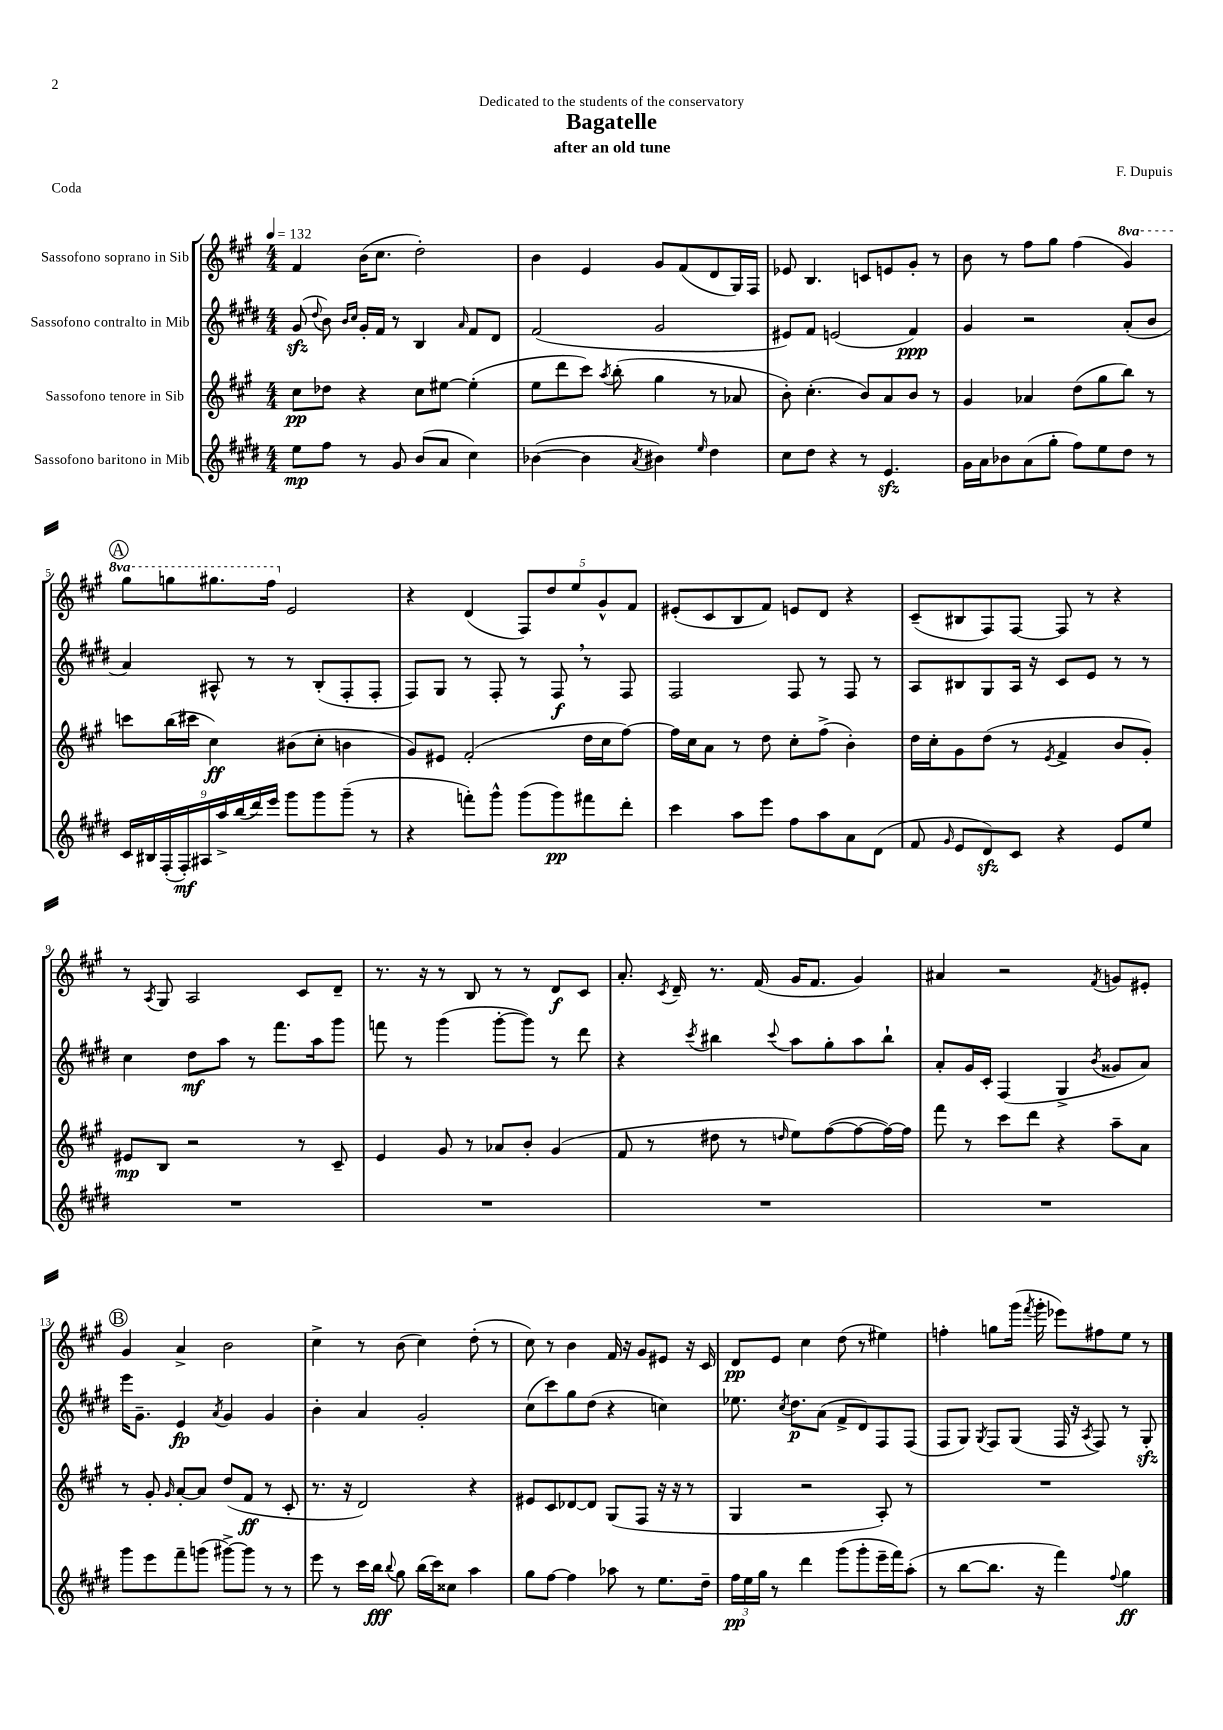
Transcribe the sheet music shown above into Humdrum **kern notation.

**kern	**kern	**kern	**kern
*staff4	*staff3	*staff2	*staff1
*clefG2	*clefG2	*clefG2	*clefG2
*k[f#c#g#d#]	*k[f#c#g#]	*k[f#c#g#d#]	*k[f#c#g#]
*M4/4	*M4/4	*M4/4	*M4/4
*MM132	*MM132	*MM132	*MM132
8ee\L	8cc#\L	(8g#/	4f#/
.	.	8qqdd#/	.
8ff#\J	8dd-\J	8b\)	.
.	.	16qqb/LL	.
.	.	16qqcc#/JJ	.
8r	4r	16g#'/LL	(16b\LK
.	.	16f#/JJ	8.cc#\J
8g#/	.	8r	.
(8b/L	8cc#\L	4B/	2dd'\)
8a/J	[8ee#\J	.	.
.	.	16qqa/	.
4cc#\)	(4ee#'\]	8f#/L	.
.	.	8d#/J	.
=	=	=	=
([4b-\	8ee\L	(2f#/	4b\
.	8ddd\	.	.
4b-\]	8ccc#\J)	.	4e/
.	8qaa/	.	.
.	(8bb'\	.	.
8qa/	.	.	.
4b#\)	4gg#\	2g#/	8g#/L
.	.	.	(8f#/
16qqee/	.	.	.
4dd#\	8r	.	8d/
.	8a-/	.	16G#/L)
.	.	.	16F#/JJ
=	=	=	=
8cc#\L	8b'\)	8e#/L)	8e-/
8dd#\J	(4.cc#'\	8f#/J	4.B/
4r	.	(2e/	.
8r	8b/L)	.	8c/L
4.e/	8a/	.	8e/
.	8b/J	4f#/)	8g#'/J
.	8r	.	8r
=	=	=	=
16g#\LL	4g#/	4g#/	8b\
16a\J	.	.	.
8b-\	.	.	8r
(8a\	4a-/	2r	8ff#\L
8gg#'\J	.	.	8gg#\J
8ff#\L)	(8dd\L	.	(4ff#\
8ee\	8gg#\	.	.
8dd#\J	8bb\J)	(8a'/L	4gg#/)
8r	8r	8b/J	.
=	=	=	=
18c#/LL	8ccc\L	4a/)	8ggg#\L
18B#/	.	.	.
(18F#'/	.	.	.
.	(16bb\L	.	8ggg\
18F#'/)	.	.	.
.	16ccc#\JJ	.	.
18A#/	.	.	.
.	4cc#\)	8A#^^/	8.ggg#\
18aa^/	.	.	.
(18bb/	.	.	.
.	.	8r	.
18ddd#/)	.	.	.
.	.	.	16fff#\Jk
18eee/JJ	.	.	.
8ggg#\L	(8b#\L	8r	2e/
8ggg#\	8cc#'\J	(8B'/L	.
(8ggg#~\J	4b\	8F#'/	.
8r	.	8F#'/J	.
=	=	=	=
4r	8g#/L)	8F#/L)	4r
.	8e#/J	8G#/J	.
8fff'\L)	(2f#'/	8r	(4d/
8ggg#^^\J	.	8F#'/	.
(8ggg#\L	.	8r	10F#/L)
.	.	.	10dd/
8ggg#\)	.	8F#/	.
.	.	.	10ee/
8fff#\	16dd\LL	8r	.
.	.	.	10g#^^/
.	16cc#\J	.	.
8ddd#'\J	[8ff#\J)	8F#/	.
.	.	.	10f#/J
=	=	=	=
4ccc#\	16ff#\]LL	2F#/	(8e#'/L
.	16cc#\J	.	.
.	8a\J	.	8c#/
8aa\L	8r	.	8B/
8eee\J	8dd\	.	8f#/J)
8ff#\L	8cc#'\L	8F#/	8e/L
8aa\	(8ff#^\J	8r	8d/J
8a\	4b'\)	8F#/	4r
(8d#\J	.	8r	.
=	=	=	=
8f#/	16dd\LL	8A/L	(8c#~/L
.	16cc#'\J	.	.
16qqg#/	.	.	.
8e/L	8g#\	8B#/	8B#/
8d#/)	(8dd\J	8G#/	8F#/)
8c#/J	8r	16A/Jk	[8F#/J
.	.	16r	.
.	8qe/	.	.
4r	4f#^/	8c#/L	8F#/]
.	.	8e/J	8r
8e/L	8b/L	8r	4r
8ee/J	8g#'/J)	8r	.
=	=	=	=
1r	8e#/L	4cc#\	8r
.	.	.	8qA/
.	8B/J	.	8G#/
.	2r	8dd#\L	2A/
.	.	8aa\J	.
.	.	8r	.
.	.	8.fff#\L	.
.	8r	.	8c#/L
.	.	16aa\k	.
.	8c#~/	8ggg#\J	8d~/J
=	=	=	=
1r	4e/	8fff\	8.r
.	.	8r	.
.	.	.	16r
.	8g#/	(4ggg#\	8r
.	8r	.	8B/
.	8a-/L	[8ggg#'\L	8r
.	8b'/J	8ggg#\]J)	8r
.	(4g#/	8r	8d/L
.	.	8ddd#\	8c#/J
=	=	=	=
1r	8f#/	4r	8.a'/
.	8r	.	.
.	.	.	8qc#/
.	.	.	16d~/
.	.	8qccc#/	.
.	8dd#\	4bb#\	8.r
.	8r	.	.
.	.	.	(16f#/
.	16qqdd/	8qqccc#/	.
.	8ee\L)	8aa\L	16g#/LK
.	.	.	8.f#/J
.	([8ff#\	8gg#'\	.
.	8ff#\_	8aa\	4g#/)
.	16ff#\_L)	8bb#`\J	.
.	16ff#\]JJ	.	.
=	=	=	=
1r	8fff#\	8a'/L	4a#/
.	8r	16g#/L	.
.	.	16c#'/JJ	.
.	8ccc#\L	(4F#/	2r
.	8ddd\J	.	.
.	4r	4G#^/	.
.	.	8qb/	8qf#/
.	8aa~\L	8g##/L	8g/L
.	8a\J	8a/J)	8e#'/J
=	=	=	=
8ggg#\L	8r	16eee\LK	4g#/
.	.	8.g#~\J	.
8eee\	8g#'/	.	.
.	16qqg#/	.	.
8fff#~\	[8a'/L	4e/	4a^/
(8ggg\J	8a/]J	.	.
.	.	8qa/	.
[8ggg#^\L)	(8dd/L	4g#/	2b\
8ggg#\]J	8f#/J	.	.
8r	8r	4g#/	.
8r	8c#'/	.	.
=	=	=	=
8eee\	8.r	4b'\	4cc#^\
8r	.	.	.
.	16r	.	.
16ccc#\LL	2d/)	4a/	8r
16bb\JJ	.	.	.
8qqbb/	.	.	.
8gg#\	.	.	(8b\
(16bb\LL	.	2g#'/	4cc#\)
16ccc#\J)	.	.	.
8cc##\J	.	.	.
4aa\	4r	.	(8dd'\
.	.	.	8r
=	=	=	=
8gg#\L	8e#/L	(8cc#\L	8cc#\)
[8ff#\J	8c#/	8ccc#\)	8r
4ff#\]	[8d-/	8gg#\	4b\
.	8d-/]J	(8dd#\J	.
8aa-\	(8G#/L	4r	16f#/
.	.	.	16r
8r	8F#/J	.	8g#/L
8.ee\L	16r	4cc\)	8e#/J
.	16r	.	.
.	8r	.	16r
16dd#~\Jk	.	.	16c#/
=	=	=	=
24ff#\LL	4G#/	8.ee-\	8d/L
24ee\	.	.	.
24gg#\JJ	.	.	.
8r	.	.	8e/J
.	.	8qcc#/	.
.	.	8.dd#\L	.
4ddd#\	2r	.	4cc#\
.	.	(8a\J	.
(8ggg#\L	.	8f#^/L	(8dd\
8ggg#'\	.	8d#/)	8r
16eee~\L	8A'/)	8F#/	4ee#\)
16fff#\J)	.	.	.
(8aa'\J	8r	(8F#/J	.
=	=	=	=
8r	1r	8F#/L	4ff'\
[8bb\L	.	8G#/J)	.
.	.	8qG#/	.
8.bb\]J	.	8F#/L	8gg\L
.	.	(8G#/J	(16ggg#\Jk
.	.	.	8qfff#/
16r	.	.	16ggg#'\
4fff#\)	.	16F#/	8eee-\L)
.	.	16r	.
.	.	8qA/	.
.	.	8F#/)	8ff#\
8qqff#/	.	.	.
4gg#\	.	8r	8ee\J
.	.	8G#'/	8r
==	==	==	==
*-	*-	*-	*-
